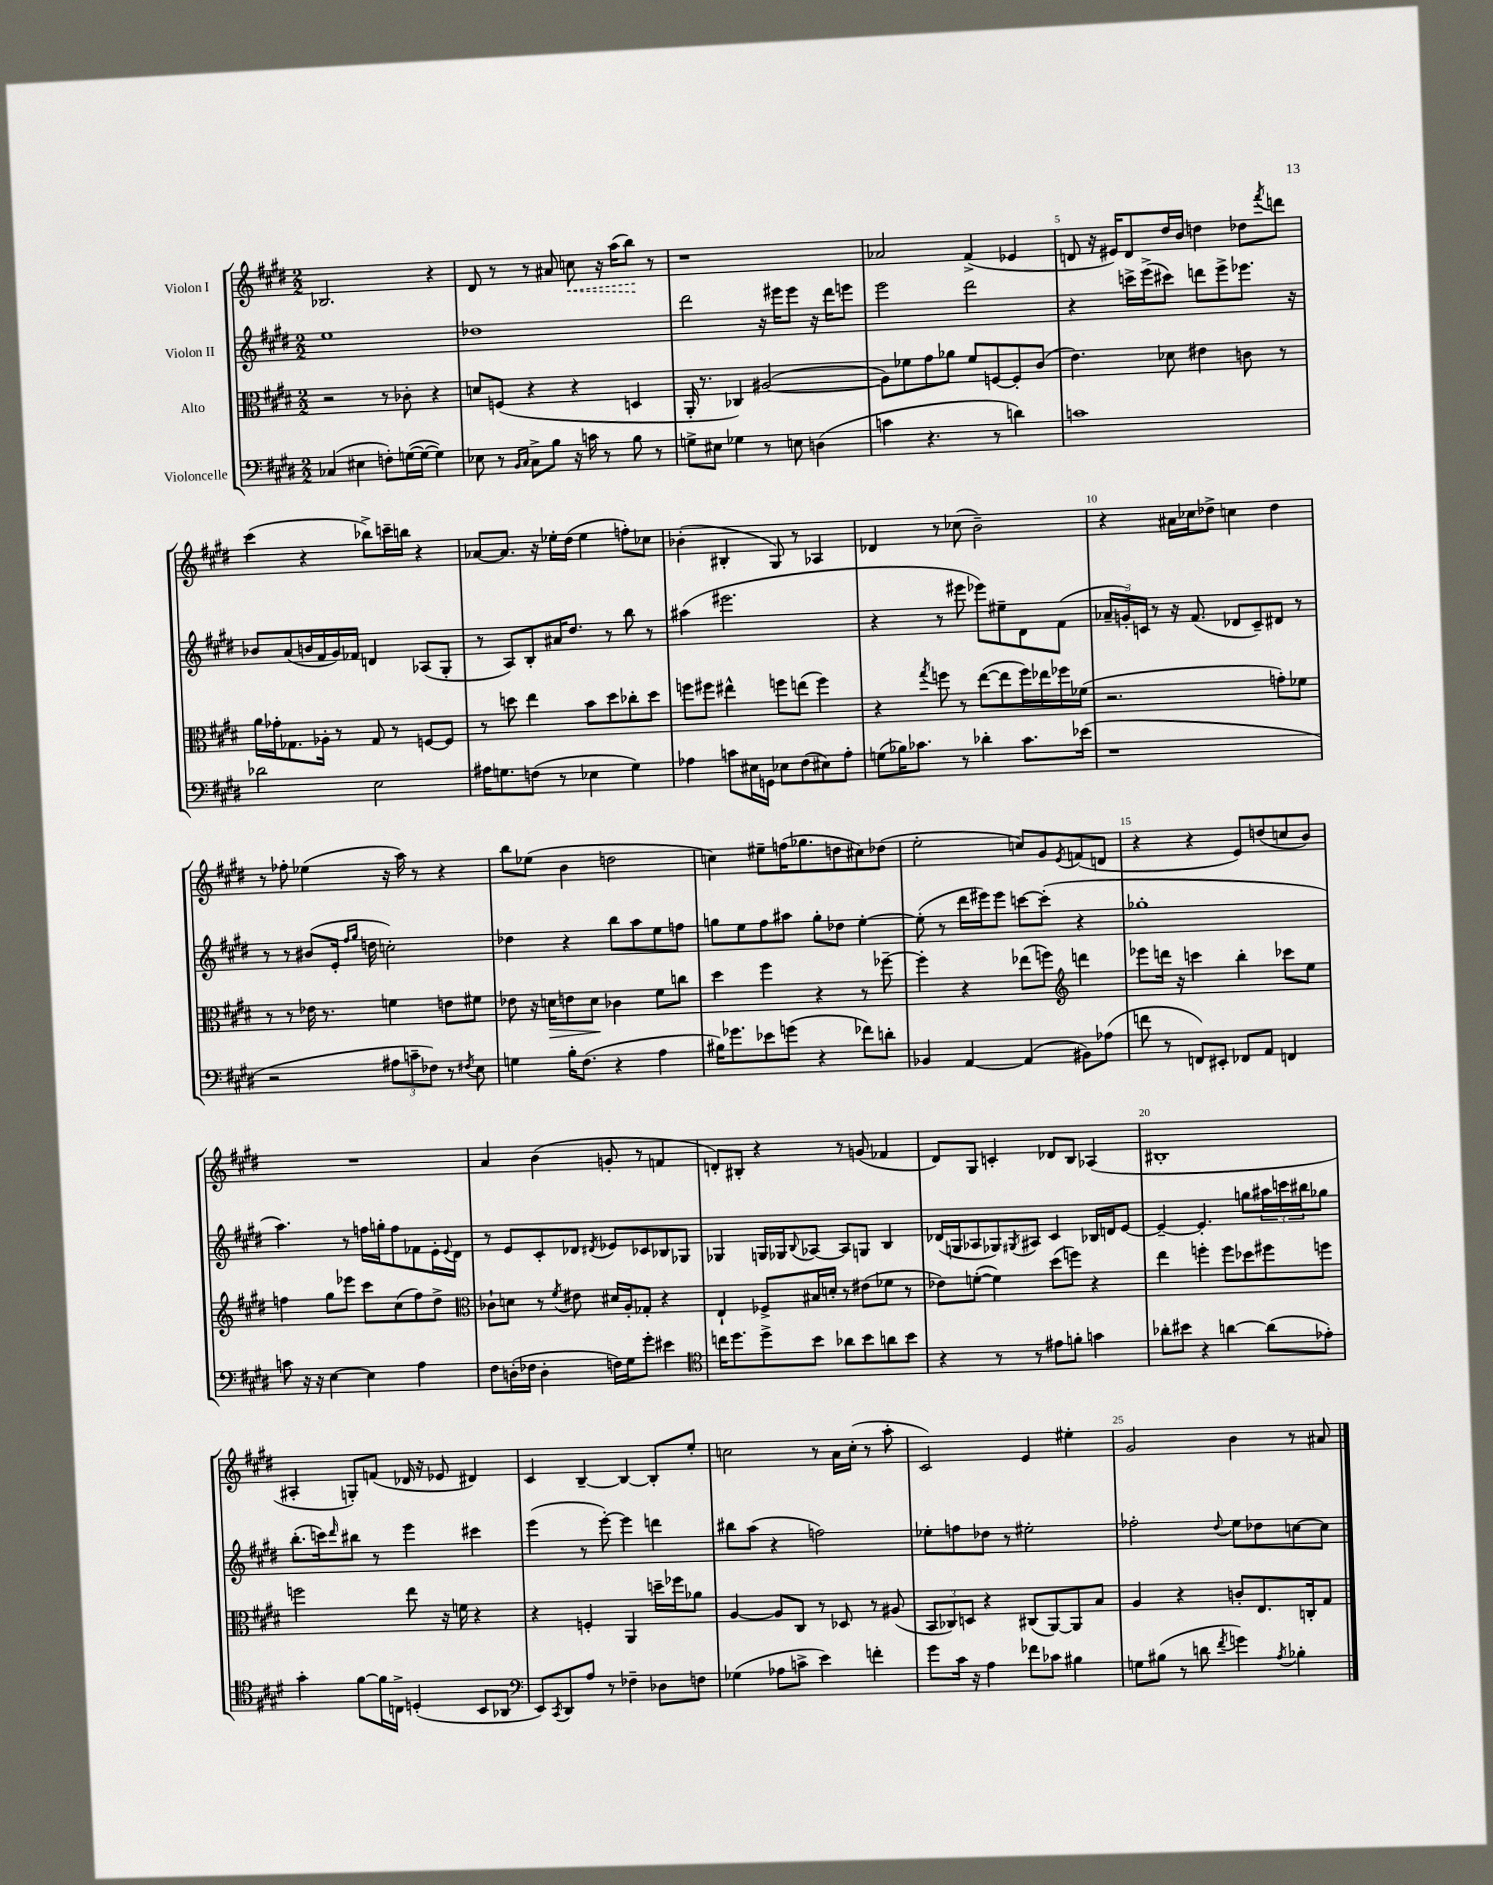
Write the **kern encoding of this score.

**kern	**kern	**kern	**kern
*staff4	*staff3	*staff2	*staff1
*clefF4	*clefC3	*clefG2	*clefG2
*k[f#c#g#d#]	*k[f#c#g#d#]	*k[f#c#g#d#]	*k[f#c#g#d#]
*M2/2	*M2/2	*M2/2	*M2/2
(4C-	2r	1ee	2.B-
4E#	.	.	.
8F')	8r	.	.
([16G	8c-'	.	.
16G_	.	.	.
4G])	4r	.	4r
=	=	=	=
8E-	8d	1dd-	8d#
8r	(8F	.	8r
16qqBB	.	.	.
16qqC#	.	.	.
8C#^	4r	.	8r
8B	.	.	8a#
16r	4r	.	8cc
16c	.	.	.
8r	.	.	16r
.	.	.	(16aa
8B	4D	.	8bb)
8r	.	.	8r
=	=	=	=
8G^	16AA'	2ddd#	1r
.	8.r	.	.
8E#	.	.	.
4G-	4C-)	.	.
8r	([2A#	16r	.
.	.	16eee#	.
8E	.	8eee#	.
(4D	.	16r	.
.	.	16ddd#	.
.	.	8eee	.
=	=	=	=
4c	8A#])	2eee	2a-
.	8f-	.	.
4.r	8g#	.	.
.	8a-	.	.
.	8f-	2ddd#	(4f#^
8r	[8F	.	.
4d)	8F']	.	4e-
.	(8c#	.	.
=	=	=	=
1c	4.e)	4r	8d
.	.	.	16r
.	.	.	16e#)
.	.	16ccc^	8d
.	.	(16eee^	.
.	8d-	8ccc#)	16dd#
.	.	.	16b
.	4e#	8ddd	4dd
.	.	8eee^	.
.	8c	8.eee-	8dd-
.	.	.	8qfff#
.	8r	.	8ddd
.	.	16r	.
=	=	=	=
2d-	16a	8b-	(4ccc#
.	16g-'	.	.
.	8.G-	(8a	.
.	.	16b	4r
.	16A-'	16f#	.
.	8r	16g#)	.
.	.	16f-	.
2E	8G-	4d	8bb-^)
.	8r	.	16ccc~
.	.	.	16bb
.	[8F	(8A-	4r
.	8F]	8G#'	.
=	=	=	=
16A#	8r	8r	[8a-
8.G	.	.	.
.	8dd	8A)	8.a-]
(8F	4ee	8B'	.
.	.	.	16r
8r	.	16a#	16ee-'
.	.	8.dd#	(16dd#
4E-	8b	.	4ee-
.	8dd	8r	.
4G)	8cc-'	8bb	8ff')
.	8dd	8r	8cc-
=	=	=	=
4A-	8ff	(4aa#	(4b-'
.	8ff#	.	.
8c	4ee#^^	2.eee#	4B#'
16E#	.	.	.
16GG	.	.	.
8E-	8ff	.	8G#)
(8F#	(8ee	.	8r
8E#)	4ff)	.	4A-
8A-'	.	.	.
=	=	=	=
(8G	4r	4r	4d-
16B-)	.	.	.
8.c-	.	.	.
.	8qgg#	.	.
.	8ff	8r	8r
8r	8r	8eee#	(8cc-
4d-'	([8ee	8eee-)	2b~)
.	8ee]	8ee#~	.
8.c-	16ff)	8d#	.
.	16ee-	.	.
.	16ff-	(8f#	.
(16e-	(16f-	.	.
=	=	=	=
1r	2.r	24a-~	4r
.	.	24g')	.
.	.	24c	.
.	.	8r	.
.	.	16r	16a#
.	.	(8.f#	16cc-
.	.	.	8dd-^
.	.	8d-	4cc
.	.	8c~)	.
.	8g')	8d#	4dd-
.	8f-	8r	.
=	=	=	=
2r	8r	8r	8r
.	8r	8r	8ff-'
.	16e-	(8b#	(4ee-
.	8.r	.	.
.	.	16e'	.
.	.	16qqff#	.
.	.	16qqgg#	.
.	.	16dd	.
12A#	4f	2cc')	16r
.	.	.	16aa)
12c~	.	.	.
.	.	.	8r
12F-)	.	.	.
8r	8e	.	4r
8qF#	.	.	.
8E	8f#	.	.
=	=	=	=
4G	8e-	4dd-	8bb
.	16r	.	(8ee-
.	16d	.	.
16B'	8e	4r	4b
(8.F#	.	.	.
.	8d	.	.
4r	4c-	8bb	2dd
.	.	8aa	.
4A	8f#	8ee	.
.	8cc	8ff	.
=	=	=	=
16B#)	4dd#	8gg	4cc)
8.g-	.	.	.
.	.	8ee	.
8e-	4ff#	8ff#	8ee#~
(8g	.	8aa#	(16ff
.	.	.	8.gg-
4r	4r	8gg'	.
.	.	8dd-	8dd
8f-)	8r	[4ee'	8cc#)
8d'	[8ff-~	.	(8dd-
=	=	=	=
4BB-	4ff-']	(8ee']	2ee'
.	.	8r	.
[4AA	4r	16ddd#	.
.	.	16eee#)	.
.	.	8eee#	.
(4AA]	(8ee-	[8ccc	8cc)
.	8ff)	(8ccc']	8g#
*	*clefG2	*	*
.	.	.	8qe
8BB#)	4ddd	4r	(8f
(8A-	.	.	8d
=	=	=	=
8f	8eee-	1gg-'	4r
8r	16ddd	.	.
.	16r	.	.
8FF)	4ccc	.	4r
8EE#'	.	.	.
8FF-	4bb'	.	8e)
8AA	.	.	(8dd
4FF	8ccc-	.	8cc
.	8ee	.	8b)
=	=	=	=
8c	4ff	4.aa)	1r
16r	.	.	.
16r	.	.	.
[4E	8gg#	.	.
.	8eee-	8r	.
4E]	8ccc#	16ff	.
.	.	16gg'	.
.	(8cc#	8ff	.
4A	8ff)	8f-	.
.	8dd#^	16e'	.
.	.	8qqe	.
.	.	16d#	.
=	=	=	=
*	*clefC3	*	*
8F#	8c-`	8r	4a
(16D'	8d	8e	.
16F-	.	.	.
4D'	8r	8c#'	(4b
.	8qf#	.	.
.	8e#	8d-	.
.	.	8qd#	.
16F)	16d#	8e-	8g'
16G#	16A'	.	.
8g#'	8G-'	8c-	8r
4e#	4r	8B-	4f
.	.	8G-	.
=	=	=	=
*clefC4	*	*	*
16cc	4E`	4G-	8d')
8.dd#	.	.	.
.	.	.	8B#'
8dd#^	8F-^	16G	4r
.	.	16G-	.
.	.	8qqB	.
8b	16B#	[8A-	.
.	16d'	.	.
8a-	8r	8A-]	8r
8b	(8e#	8G	(8g
8a	8f-	4B	4f-
8b	8r	.	.
=	=	=	=
4r	8e-)	(16d-	8d#)
.	.	16G	.
.	([8f'	8A-	8G#
8r	4f])	8G-)	4c'
.	.	8qG#	.
8r	.	8A#	.
8e#	(8dd#	4c#	8d-
8f'	8ff)	.	8B
4g	4r	16B-	(4A-
.	.	16d	.
.	.	[8e	.
=	=	=	=
8a-'	4ee	4e~_	1B#'
8b#	.	.	.
4r	4ff'	4.e']	.
[4a	8ff	.	.
.	8dd-	8gg	.
(8a]	8ff#	24aa#	.
.	.	24ccc	.
.	.	24bb#	.
8e-')	8ff	8gg-	.
=	=	=	=
4g#'	2ff	(8.bb'	4A#'
.	.	16ccc)	.
.	.	16qqddd#	.
[8f#	.	8bb#	8G')
16f#]	.	8r	(8f
16C^	.	.	.
(4D'	8ee	4eee	16d-
.	.	.	16r
.	16r	.	8e-
.	16f	.	.
8BB	4r	4ccc#	4d#)
8AA-	.	.	.
=	=	=	=
*clefF4	*	*	*
8EE)	4r	(4eee	4c#
8qCC#	.	.	.
8DD#	.	.	.
8A	4F'	8r	[4B~
8r	.	[8eee')	.
4F-~	4AA	4eee]	4B_
8D-	16dd~	4ddd	8B']
.	16ff-	.	.
8F	8a-	.	8ee'
=	=	=	=
(4G-	[4A	8bb#	2cc
.	.	(8aa	.
8A-	8A]	4r	.
8c^	8C#	.	.
4e)	8r	2ff)	8r
.	8D-	.	16a
.	.	.	(16cc'
4f'	8r	.	8r
.	(8A#	.	8aa'
=	=	=	=
8g#	12BB	8ee-'	2c#)
.	12C-)	.	.
16c#	.	8ff	.
.	12D	.	.
16r	.	.	.
4A	4r	8dd-	.
.	.	8r	.
8f-	(8C#	2ee#'	4e
8c-	[8AA)	.	.
4B#	8AA]	.	4ee#'
.	8B	.	.
=	=	=	=
8G	4A	2ff-'	2g#
(8B#	.	.	.
8r	4r	.	.
8d	.	.	.
8qf#	.	8qqdd#	.
4g)	8c'	8ee	4b
.	8.E	8dd-	.
8qA	.	.	.
4B-'	.	[8cc	8r
.	16C'	.	.
.	8G#	8cc]	8a#
==	==	==	==
*-	*-	*-	*-
